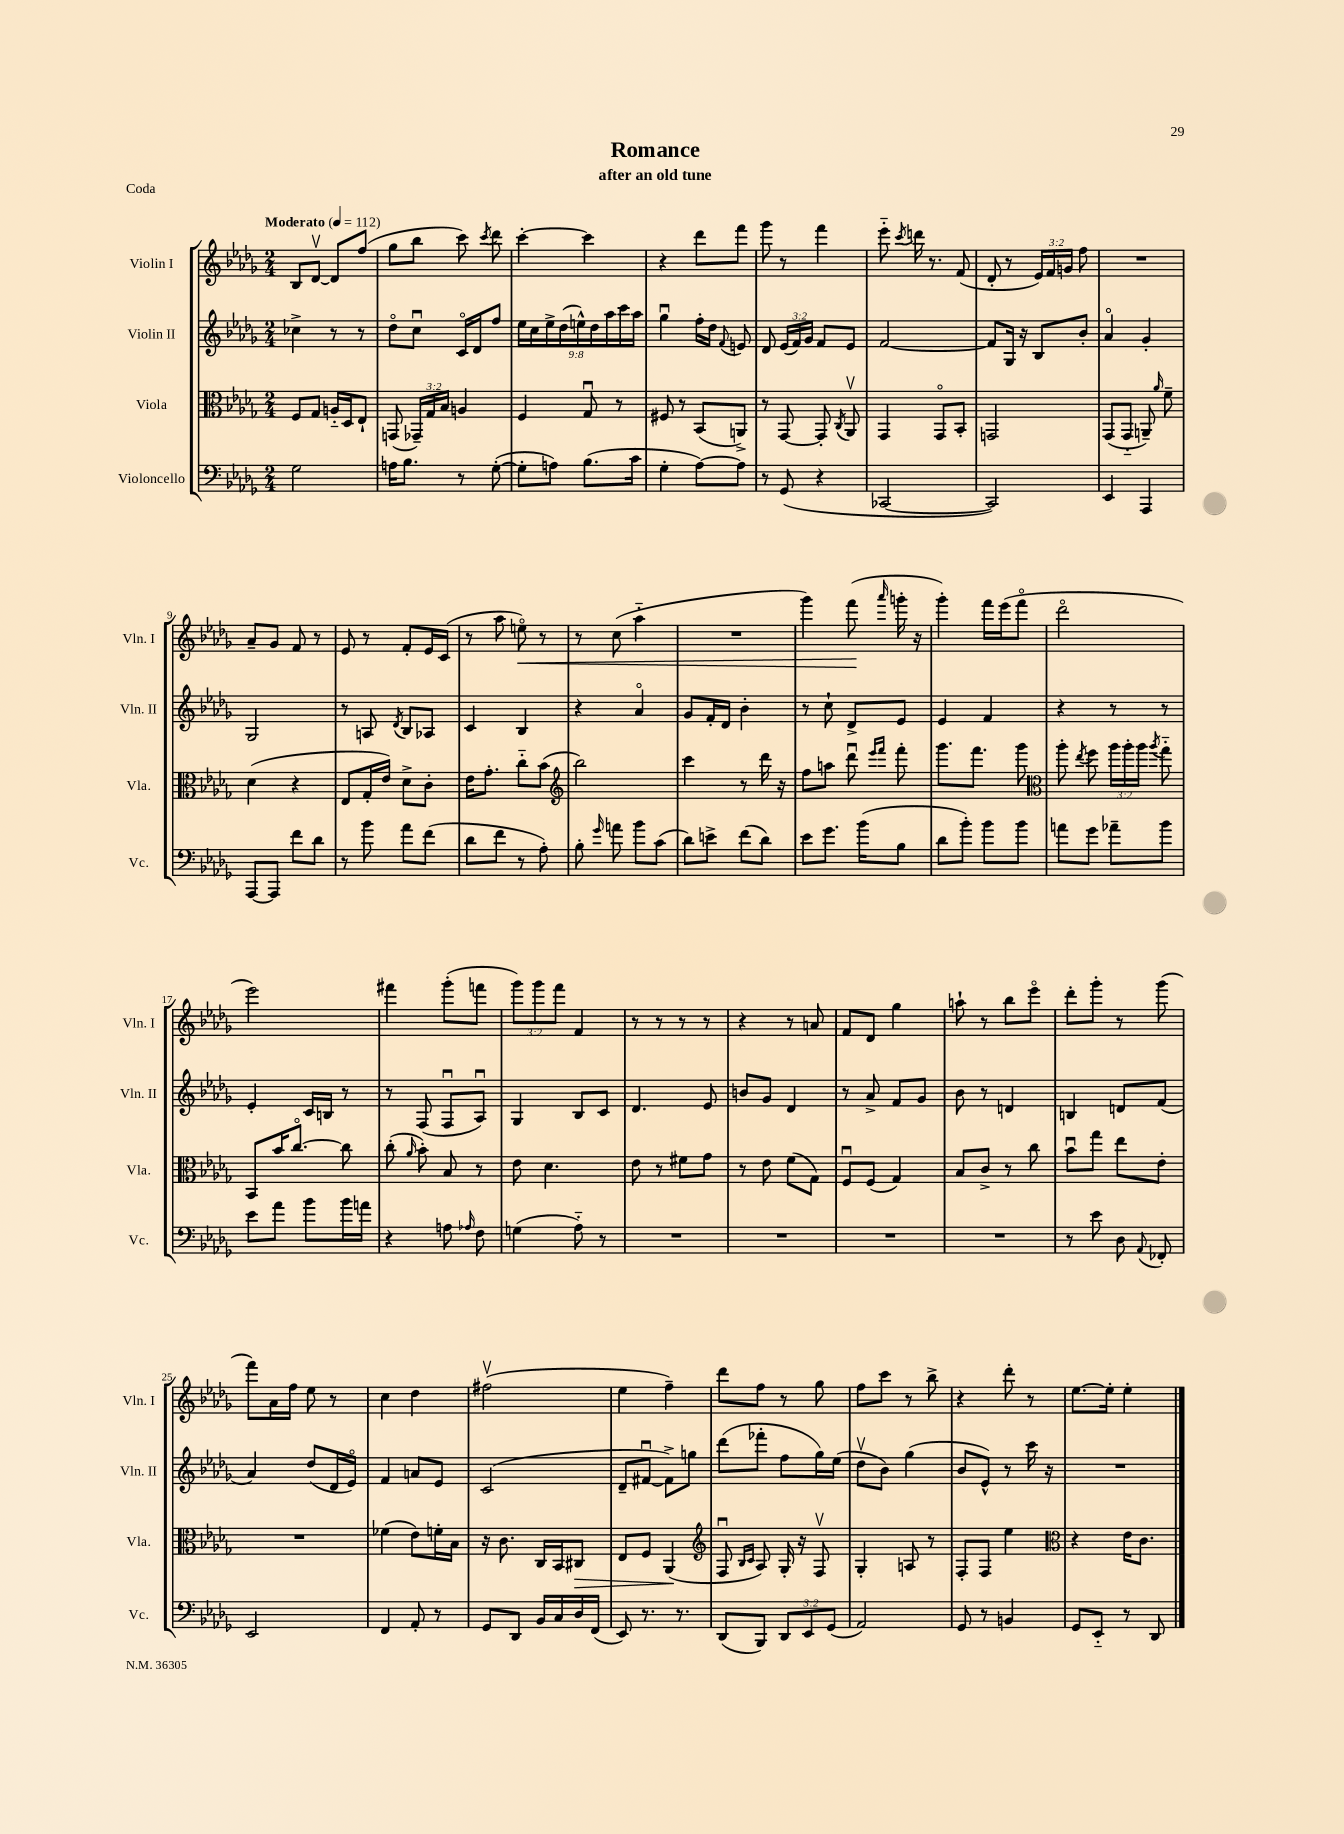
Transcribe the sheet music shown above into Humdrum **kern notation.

**kern	**kern	**dynam	**kern	**kern	**dynam
*part4	*part3	*part3	*part2	*part1	*part1
*staff4	*staff3	*staff3	*staff2	*staff1	*staff1
*I"Violoncello	*I"Viola	*	*I"Violin II	*I"Violin I	*
*I'Vc.	*I'Vla.	*	*I'Vln. II	*I'Vln. I	*
*clefF4	*clefC3	*	*clefG2	*clefG2	*
*k[b-e-a-d-g-]	*k[b-e-a-d-g-]	*	*k[b-e-a-d-g-]	*k[b-e-a-d-g-]	*
*M2/4	*M2/4	*	*M2/4	*M2/4	*
*MM112	*MM112	*	*MM112	*MM112	*
=1	=1	=1	=1	=1	=1
!	!	!	!	!LO:TX:a:B:t=Moderato	!
2G-\	8F/L	.	4cc-X^\	8B-/L	.
.	8G-/J	.	.	[8d-v/J	.
.	16An/LL	.	8r	8d-/L]	.
.	16D-/J	.	.	.	.
.	8E-`/J	.	8r	(8ff/J	.
=2	=2	=2	=2	=2	=2
16An\KL	(8GGn/	.	8dd-\L	8gg-\L	.
8.B-\J	.	.	.	.	.
.	24GG-X~/LL)	.	8ccu\J	8bb-\J	.
.	24G-/	.	.	.	.
.	24B-/JJ	.	.	.	.
8r	4An/	.	16c/LL	8ccc\)	.
.	.	.	16d-/J	.	.
.	.	.	.	8qccc/	.
([8G-'\	.	.	8ff/J	8ddd-\	.
=3	=3	=3	=3	=3	=3
8G-'\L]	4F/	.	18ee-\LL	[4ccc'\	.
.	.	.	18cc\	.	.
.	.	.	18ee-^\	.	.
8An\J)	.	.	.	.	.
.	.	.	(18dd-\	.	.
.	.	.	18een^^\)	.	.
(8.B-\L	8G-u/	.	.	4ccc\]	.
.	.	.	18dd-\	.	.
.	.	.	18aa-\	.	.
.	8r	.	.	.	.
.	.	.	18ccc\	.	.
16c\Jk	.	.	.	.	.
.	.	.	18aa-\JJ	.	.
=4	=4	=4	=4	=4	=4
4G-'\	8F#X/	.	4gg-u\	4r	.
.	8r	.	.	.	.
[8A-\L)	(8BB-/L	.	16ff'\LL	8ddd-\L	.
.	.	.	16dd-\JJ	.	.
.	.	.	8qqf/	.	.
8A-\J]	8AAn^/J)	.	8en/	8fff\J	.
=5	=5	=5	=5	=5	=5
8r	8r	.	8d-/	8ggg-\	.
(8GG-/	[8GG-/	.	(24e-/LL	8r	.
.	.	.	24f/)	.	.
.	.	.	24g-/JJ	.	.
4r	8GG-'/]	.	8f/L	4fff\	.
.	8qC/	.	.	.	.
.	8AA-v/	.	8e-/J	.	.
=6	=6	=6	=6	=6	=6
[2CC-X/	4GG-/	.	[2f/	8eee-\	.
.	.	.	.	8qccc/	.
.	.	.	.	16dddn\	.
.	.	.	.	8.r	.
.	8GG-/L	.	.	.	.
.	8BB-'/J	.	.	(8f/	.
=7	=7	=7	=7	=7	=7
2CC-/])	2GGn/	.	8f/L]	8d-'/	.
.	.	.	16G-/Jk	8r	.
.	.	.	16r	.	.
.	.	.	8B-/L	24e-/LL)	.
.	.	.	.	24f/	.
.	.	.	.	24gn/JJ	.
.	.	.	8b-'/J	8ff\	.
=8	=8	=8	=8	=8	=8
4EE-/	(8GG-/L	.	4a-/	2r	.
.	8GG-/J	.	.	.	.
4AAA-/	8AAn~/)	.	4g-'/	.	.
.	16qqa-/	.	.	.	.
.	8f~\	.	.	.	.
!!LO:LB:g=z
=9	=9	=9	=9	=9	=9
[8AAA-/L	(4d-\	.	2G-/	8a-~/L	.
8AAA-/J]	.	.	.	8g-/J	.
8f\L	4r	.	.	8f/	.
8d-\J	.	.	.	8r	.
=10	=10	=10	=10	=10	=10
8r	8E-/L	.	8r	8e-/	.
8b-\	16G-'/L	.	8An/	8r	.
.	16e-/JJ)	.	.	.	.
.	.	.	8qd-/	.	.
8a-\L	8d-^\L	.	8B-/L	8f'/L	.
(8f\J	8c'\J	.	8A-X/J	16e-/L	.
.	.	.	.	(16c/JJ	.
=11	=11	=11	=11	=11	=11
8d-\L	16e-\KL	.	4c/	8r	.
.	8.g-'\J	.	.	.	.
8f\J	.	.	.	8aa-\	.
!	!	!	!	!	!LO:HP:b
8r	8cc\L	.	4B-/	8een\)	<
8A-'\)	(8b-\J	.	.	8r	.
=12	=12	=12	=12	=12	=12
*	*clefG2	*	*	*	*
8B-'\	2bb-\)	.	4r	8r	.
16qqg-/	.	.	.	.	.
8an\	.	.	.	(8cc\	.
8b-\L	.	.	4a-/	4aa-\	.
(8c\J	.	.	.	.	.
=13	=13	=13	=13	=13	=13
8d-\L)	4ccc\	.	8g-/L	2r	.
8en^\J	.	.	16f'/L	.	.
.	.	.	16d-/JJ	.	.
(8f\L	8r	.	4b-'\	.	.
8d-\J)	16ddd-\	.	.	.	.
.	16r	.	.	.	.
=14	=14	=14	=14	=14	=14
8e-\L	8ff\L	.	8r	4ggg-\)	.
8.g-\J	8aan\J	.	8cc`\	.	.
.	8ddd-u\	.	8d-^/L	(8fff\	.
(16b-\KL	.	.	.	.	.
.	16qqeee-/LL	.	.	.	.
.	16qqfff/JJ	.	.	16qqaaa-/	.
8B-\J	8fff'\	.	8e-/J	16gggn'\	[
.	.	.	.	16r	.
=15	=15	=15	=15	=15	=15
8d-\L	8.ggg-\L	.	4e-/	4ggg-'\)	.
8b-'\J)	.	.	.	.	.
.	8.fff\J	.	.	.	.
8b-\L	.	.	4f/	16fff\LL	.
.	.	.	.	(16eee-\J	.
8b-\J	8ggg-\	.	.	8fff\J	.
=16	=16	=16	=16	=16	=16
*	*clefC3	*	*	*	*
8an\L	8aa-'\	.	4r	2ddd-\	.
.	8qee-/	.	.	.	.
8g-\J	8ff\	.	.	.	.
8a-X~\L	24aa-\LL	.	8r	.	.
.	24aa-'\	.	.	.	.
.	24aa-\JJ	.	.	.	.
.	8qaa-/	.	.	.	.
8b-\J	8gg-\	.	8r	.	.
!!LO:LB:g=z
=17	=17	=17	=17	=17	=17
8e-\L	8BB-/L	.	4e-'/	2eee-\)	.
8a-\J	16b-/K	.	.	.	.
.	[8.cc/J	.	.	.	.
8b-\L	.	.	16c/LL	.	.
.	.	.	16Bn/JJ	.	.
16b-\L	8cc\]	.	8r	.	.
16an\JJ	.	.	.	.	.
=18	=18	=18	=18	=18	=18
4r	(8cc'\	.	8r	4fff#X\	.
.	16qqa-/	.	.	.	.
.	8b-'\)	.	(8F/	.	.
8An\	8B-/	.	8Fu/L	(8ggg-'\L	.
16qqA-X/	.	.	.	.	.
8F\	8r	.	8A-u/J)	8fffn\J	.
=19	=19	=19	=19	=19	=19
(4Gn\	8e-\	.	4G-/	12ggg-\L)	.
.	.	.	.	12ggg-\	.
.	4.d-\	.	.	.	.
.	.	.	.	12fff\J	.
8A-\)	.	.	8B-/L	4f/	.
8r	.	.	8c/J	.	.
=20	=20	=20	=20	=20	=20
2r	8e-\	.	4.d-/	8r	.
.	8r	.	.	8r	.
.	8f#X\L	.	.	8r	.
.	8g-\J	.	8e-/	8r	.
=21	=21	=21	=21	=21	=21
2r	8r	.	8bn/L	4r	.
.	8e-\	.	8g-/J	.	.
.	(8f\L	.	4d-/	8r	.
.	8G-\J)	.	.	8an/	.
=22	=22	=22	=22	=22	=22
2r	8Fu/L	.	8r	8f/L	.
.	(8F/J	.	8a-^/	8d-/J	.
.	4G-/)	.	8f/L	4gg-\	.
.	.	.	8g-/J	.	.
=23	=23	=23	=23	=23	=23
2r	8B-/L	.	8b-\	8aan`\	.
.	8c^/J	.	8r	8r	.
.	8r	.	4dn/	8bb-\L	.
.	8cc\	.	.	8eee-\J	.
=24	=24	=24	=24	=24	=24
8r	8b-u\L	.	4Bn/	8ddd-'\L	.
8e-\	8gg-\J	.	.	8ggg-'\J	.
8D-\	8ee-\L	.	8dn/L	8r	.
8qqAA-/	.	.	.	.	.
8FF-X'/	8e-'\J	.	(8f/J	(8ggg-\	.
!!LO:LB:g=z
=25	=25	=25	=25	=25	=25
2EE-/	2r	.	4a-/)	8fff\L)	.
.	.	.	.	16a-\L	.
.	.	.	.	16ff\JJ	.
.	.	.	(8dd-/L	8ee-\	.
.	.	.	16d-/L	8r	.
.	.	.	16e-/JJ)	.	.
=26	=26	=26	=26	=26	=26
4FF/	(4f-X\	.	4f/	4cc\	.
8AA-'/	8e-\L)	.	8an/L	4dd-\	.
8r	16fn'\L	.	8e-/J	.	.
.	16B-\JJ	.	.	.	.
=27	=27	=27	=27	=27	=27
8GG-/L	16r	.	(2c/	(2ff#Xv\	.
.	8.c\	.	.	.	.
8DD-/J	.	.	.	.	.
16BB-/LL	16C/LL	.	.	.	.
16C/	16BB-/J	.	.	.	.
!	!	!LO:HP:b	!	!	!
16D-/	8C#X/J	>	.	.	.
(16FF/JJ	.	.	.	.	.
=28	=28	=28	=28	=28	=28
8EE-/)	8E-/L	.	8d-~/L	4ee-\	.
8.r	8F/J	.	[8f#Xu/J	.	.
.	(4AA-/	.	8f#^\L])	4ff~\)	.
8.r	.	.	.	.	.
.	.	.	8ggn\J	.	.
.	.	]	.	.	.
=29	=29	=29	=29	=29	=29
*	*clefG2	*	*	*	*
(8DD-/L	8Fu/	.	(8ddd-\L	8ddd-\L	.
.	16qqB-/LL	.	.	.	.
.	16qqc/JJ	.	.	.	.
8BBB-/J)	8A-/)	.	8fff-X'\J	8ff\J	.
12DD-/L	16G-'/	.	8ff\L	8r	.
.	16r	.	.	.	.
12EE-/	.	.	.	.	.
.	8Fv/	.	16gg-\L)	8gg-\	.
(12GG-/J	.	.	.	.	.
.	.	.	(16ee-\JJ	.	.
=30	=30	=30	=30	=30	=30
2AA-/)	4G-'/	.	8dd-v\L	8ff\L	.
.	.	.	8b-\J)	8ccc\J	.
.	8An/	.	(4gg-\	8r	.
.	8r	.	.	8bb-^\	.
=31	=31	=31	=31	=31	=31
8GG-/	8F'/L	.	8b-/L	4r	.
8r	8F/J	.	8e-^^/J)	.	.
4BBn/	4ee-\	.	8r	8ddd-'\	.
.	.	.	16ccc\	8r	.
.	.	.	16r	.	.
=32	=32	=32	=32	=32	=32
*	*clefC3	*	*	*	*
8GG-/L	4r	.	2r	[8.ee-\L	.
8EE-/J	.	.	.	.	.
.	.	.	.	16ee-'\Jk]	.
8r	16e-\KL	.	.	4ee-'\	.
.	8.c\J	.	.	.	.
8DD-/	.	.	.	.	.
==	==	==	==	==	==
*-	*-	*-	*-	*-	*-
